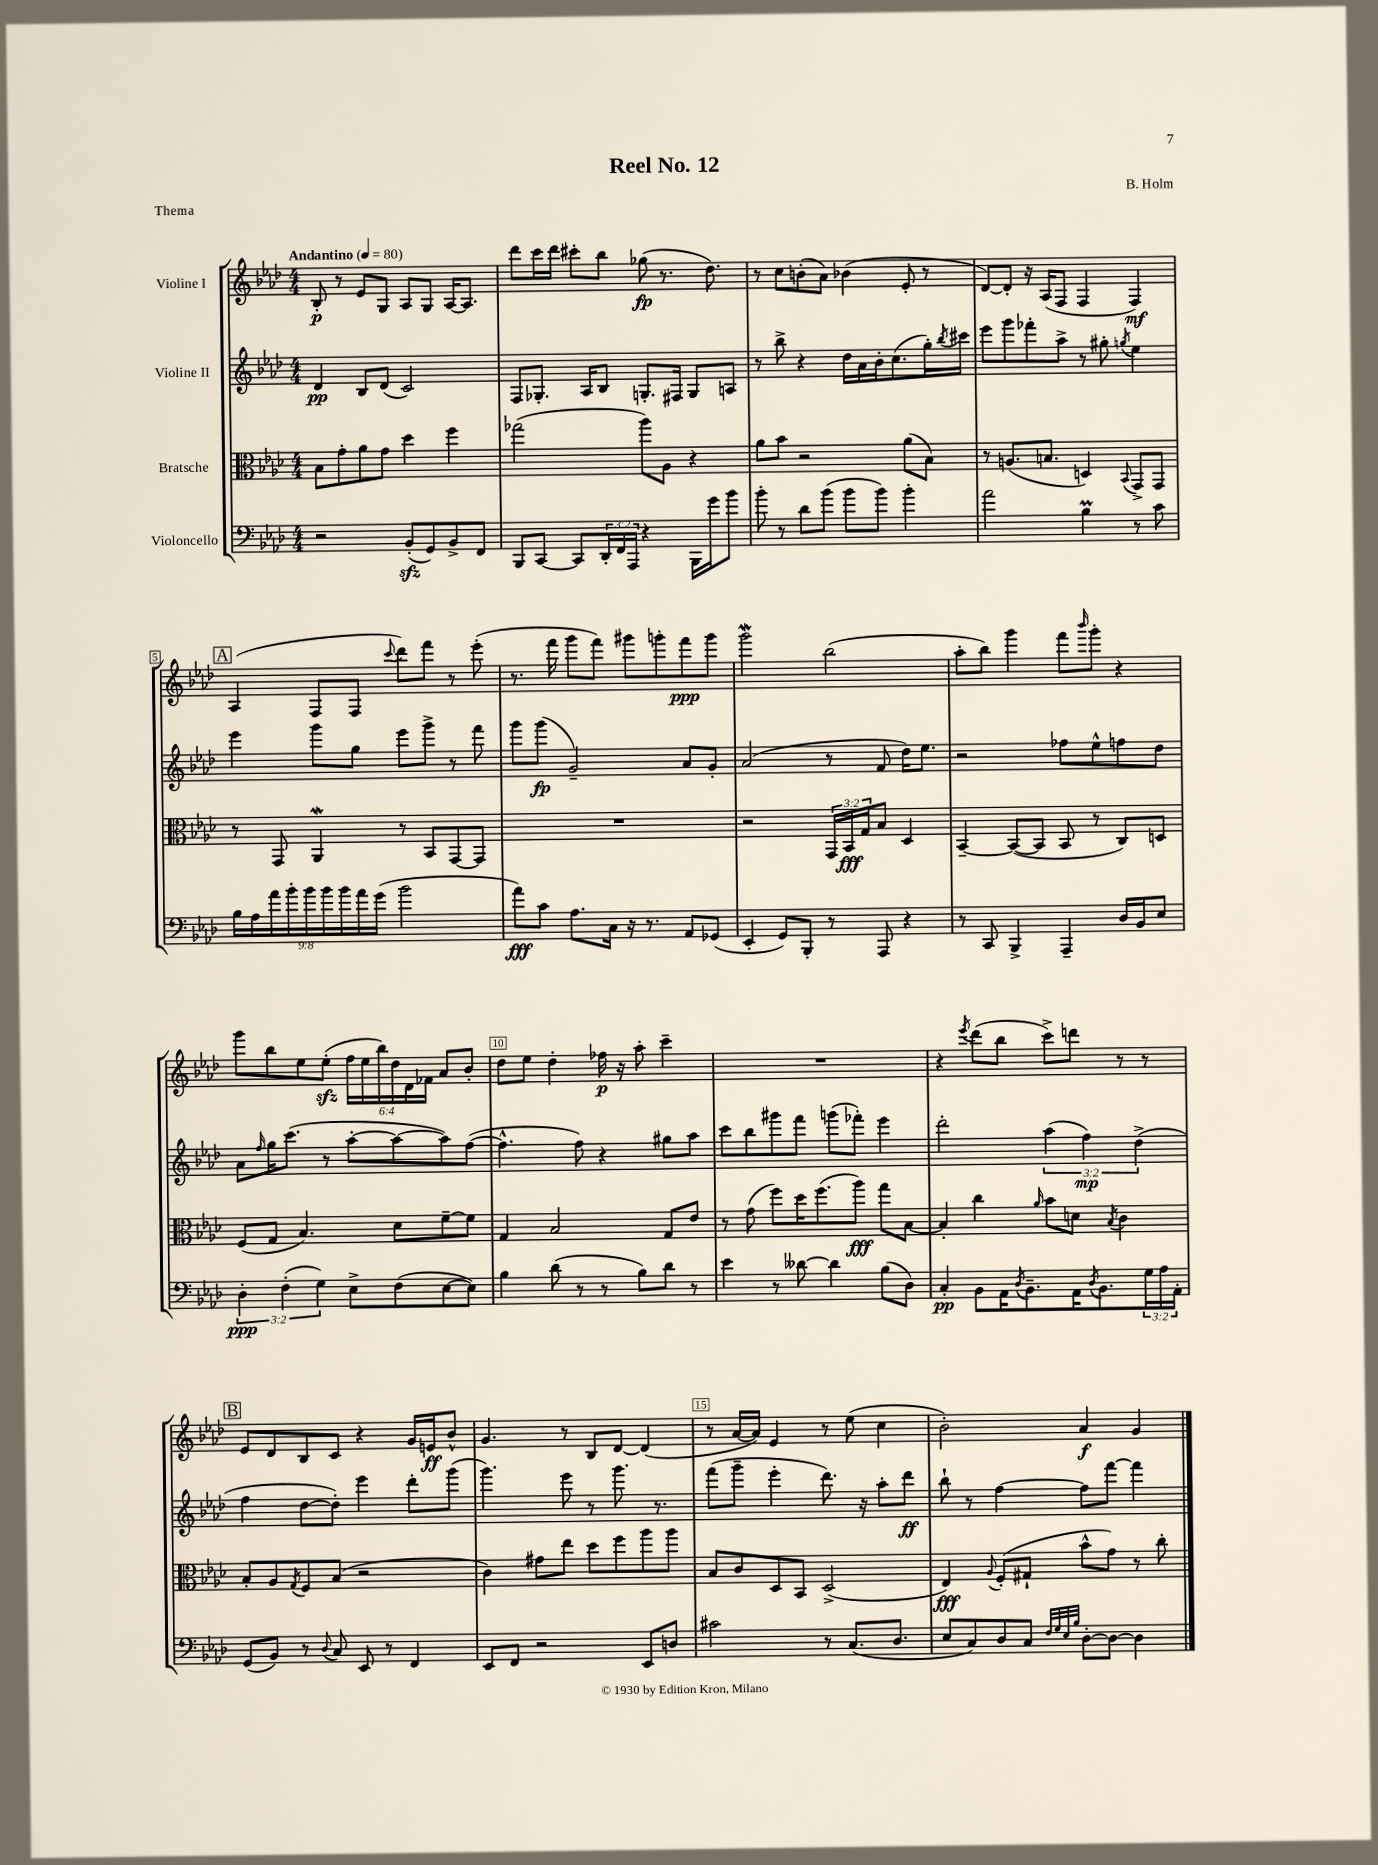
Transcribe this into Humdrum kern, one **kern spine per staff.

**kern	**kern	**kern	**kern
*staff4	*staff3	*staff2	*staff1
*clefF4	*clefC3	*clefG2	*clefG2
*k[b-e-a-d-]	*k[b-e-a-d-]	*k[b-e-a-d-]	*k[b-e-a-d-]
*M4/4	*M4/4	*M4/4	*M4/4
*MM80	*MM80	*MM80	*MM80
2r	8B-	4d-	8B-'
.	8g'	.	8r
.	8a-	8B-	8e-
.	8g	(8d-	8G
(8BB-'	4dd-	2c)	8A-
8GG)	.	.	8G
8BB-^	4ff	.	[16A-
.	.	.	8.A-]
8FF	.	.	.
=	=	=	=
8BBB-	(2gg-	8F	8ddd-
[8CC	.	8.G-'	16ccc
.	.	.	16ddd-
8CC]	.	.	8ccc#'
.	.	16A-	.
24DD-'	.	8B-	8bb-
24FF	.	.	.
24AAA-	.	.	.
4r	8aa-)	8.G'	(8gg-
.	8A-	.	8.r
.	.	16F#	.
16BBB-	4r	8G	.
16g	.	.	8.dd-)
8b-	.	8A	.
=	=	=	=
8b-'	8a-	8r	8r
8r	8b-	8bb-^	8cc
8d-	2r	4r	(8b'
(8b-	.	.	8a-)
8b-	.	16dd-	(4b-
.	.	16a-	.
8b-)	.	16b-'	.
.	.	(8.cc	.
4b-'	(8a-	.	8e-'
.	8B-)	16gg')	8r
.	.	8qbb-	.
.	.	16ccc#	.
=	=	=	=
2a-	8r	8eee-	[8d-)
.	(8.A	8ggg	8d-']
.	.	8fff-'	16r
.	8.B	.	(16A-
.	.	8aa-^	8F
4B-	4D)	8r	4F
.	.	8gg#'	.
.	8qqBB-	8qgg	.
8r	8GG^	4ee-	4F)
8c	8GG	.	.
=	=	=	=
18B-	8r	4eee-	(4A-
18A-	.	.	.
18a-	.	.	.
.	8GG	.	.
18b-'	.	.	.
18b-	.	.	.
.	4AA-	8ggg	8F
18b-	.	.	.
18b-	.	.	.
.	.	8gg	8F
18a-	.	.	.
(18g	.	.	.
.	.	.	8qqccc
2b-	8r	8eee-	8ddd-)
.	8BB-	8ggg^	8fff
.	[8GG	8r	8r
.	8GG]	8fff	(8eee-'
=	=	=	=
8a-)	1r	8ggg	8.r
8c	.	(8ggg	.
.	.	.	16fff
8.A-	.	2g~)	8ggg
.	.	.	8fff)
16C	.	.	.
16r	.	.	8ggg#
8.r	.	.	.
.	.	.	8ggg'
8AA-	.	8a-	8fff
(8GG-	.	8g'	8ggg
=	=	=	=
4EE-'	2r	(2a-	2ggg
8GG)	.	.	.
8BBB-'	.	.	.
8r	24GG	8r	(2bb-
.	24BB-	.	.
.	24G	.	.
8AAA-	8B-	8f	.
4r	4D-	16dd-)	.
.	.	8.ee-	.
=	=	=	=
8r	[4BB-~	2r	8aa-'
8CC	.	.	8bb-)
4BBB-^	(8BB-_	.	4ggg
.	8BB-]	.	.
4AAA-~	8BB-	8ff-	8fff
.	.	.	16qqbbb-
.	8r	8ee-^^	8ggg'
16D-	8C)	8ff	4r
16BB-	.	.	.
8E-	8D	8dd-	.
=	=	=	=
6D-'	(8F	8a-	8ggg
.	.	16qqff	.
.	8G	16gg	8bb-
(6F'	.	.	.
.	.	(8.ccc	.
.	4.B-)	.	8ee-
6G)	.	.	.
.	.	8r	(8ee-'
8E-^	.	[8aa-'	24ff
.	.	.	24ee-
.	.	.	24bb-)
(8F	8d-	8aa-_	24dd-
.	.	.	24d-
.	.	.	24f-
[8E-	[8f~	8aa-])	8a-
8E-])	8f]	([8ff	8b-'
=	=	=	=
4B-	4G	4.ff^^]	8dd-
.	.	.	8ee-
(8d-	2B-	.	4dd-'
8r	.	8ff)	.
8r	.	4r	16ff-
.	.	.	16r
8B-)	.	.	8aa-'
8d-	8G	8gg#	4ccc~
8r	8e-	8aa-	.
=	=	=	=
4e-	8r	8ccc	1r
.	(8g	8bb-	.
8r	8ff)	8ggg#	.
[8d--	16dd-	8fff	.
.	(8.ff	.	.
4d--]	.	(8ggg	.
.	8aa-)	8fff-')	.
(8B-	8gg	4eee-	.
8D-)	[8B-	.	.
=	=	=	=
4C'	4B-']	2ddd-'	4r
.	.	.	8qeee-
8BB-	4cc	.	(8ddd-
16AA-	.	.	8bb-
8qD-	.	.	.
8.BB-~	.	.	.
.	16qqa-	.	.
.	8b-	(6aa-	8ccc^)
16AA-	8d	.	8ddd
.	.	6ff)	.
8qD-	.	.	.
8.BB-	.	.	.
.	8qB-	.	.
.	4c	.	8r
.	.	(6dd-^	.
24G	.	.	8r
24A-	.	.	.
24AA-'	.	.	.
=	=	=	=
(8GG	8B-'	4ff	8e-
8BB-)	8A-	.	8d-
.	8qG	.	.
8r	8F	[8dd-	8B-
8qqD-	.	.	.
8C	(8B-	8dd-'])	8c
8EE-	2r	4eee-	4r
8r	.	.	.
4FF	.	8ddd-'	16g
.	.	.	16e
.	.	(8ggg	8b-^^
=	=	=	=
8EE-	4c)	4.ggg)	4.g
8FF	.	.	.
2r	8g#	.	.
.	8ee-	8eee-	8r
.	8dd-	8r	8B-
.	8ff	8.ggg	[8d-
8EE-	8aa-	.	(4d-]
.	.	8.r	.
8D	8aa-	.	.
=	=	=	=
2c#	8B-	(8fff	8r
.	8c	8ggg~	[16a-
.	.	.	16a-])
.	8D-	4eee-'	4e-
.	8BB-	.	.
8r	(2D-^	8.ddd-)	8r
(8.C	.	.	(8ee-
.	.	16r	.
.	.	8aa-'	4cc
8.D-	.	.	.
.	.	8ddd-	.
=	=	=	=
8E-	4E-)	8bb-`	2b-')
8C)	.	8r	.
.	8qqA-	.	.
8D-	(8F'	[4ff	.
8C	8G#`	.	.
32qqF	.	.	.
32qqG	.	.	.
32qqE-	.	.	.
32qqB-	.	.	.
[8D-'	8b-^^	8ff]	4a-
8D-_	8g)	[8fff	.
4D-]	8r	4fff]	4g
.	8cc'	.	.
==	==	==	==
*-	*-	*-	*-
